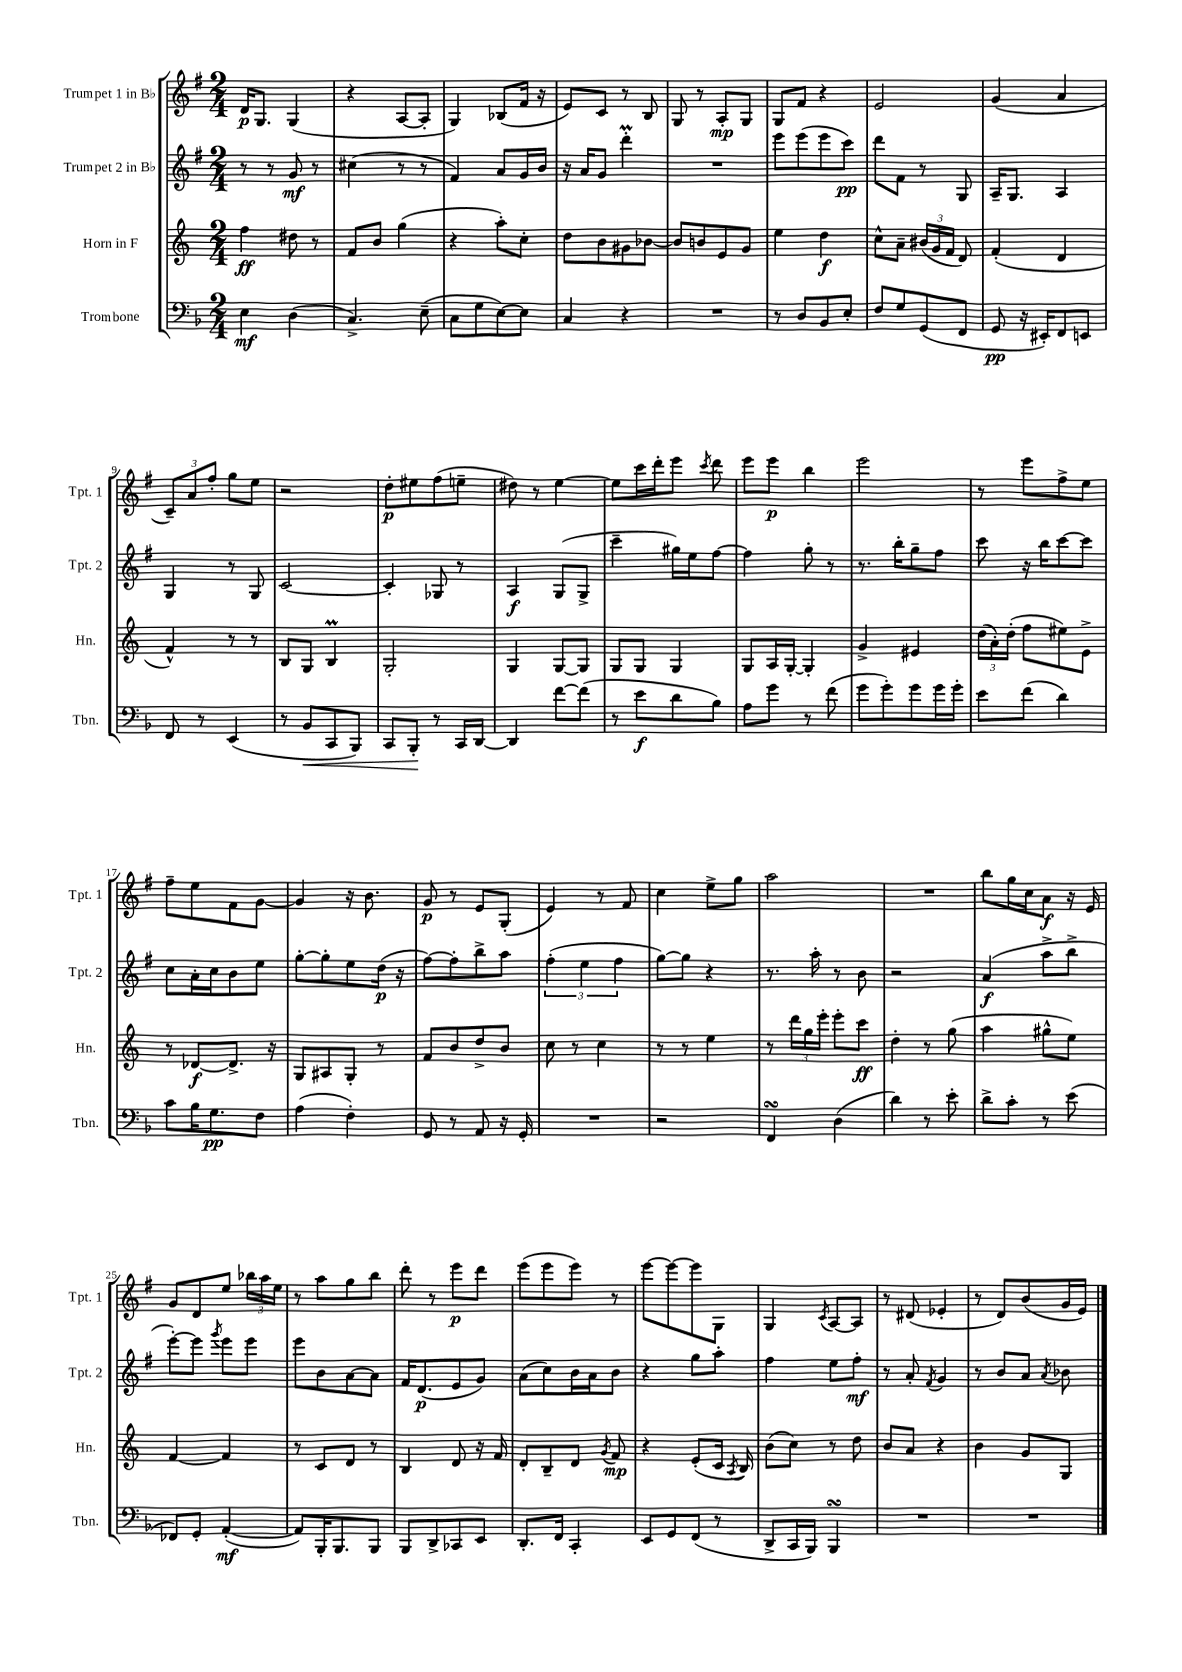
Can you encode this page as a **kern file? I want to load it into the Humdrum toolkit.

**kern	**kern	**kern	**kern
*staff4	*staff3	*staff2	*staff1
*clefF4	*clefG2	*clefG2	*clefG2
*k[b-]	*k[]	*k[f#]	*k[f#]
*M2/4	*M2/4	*M2/4	*M2/4
4E	4ff	8r	16d
.	.	.	8.G
.	.	8r	.
(4D	8dd#	8g	(4G
.	8r	8r	.
=	=	=	=
4.C^)	8f	(4cc#	4r
.	8b	.	.
.	(4gg	8r	[8A
(8E~	.	8r	8A']
=	=	=	=
8C	4r	4f#)	4G)
8G	.	.	.
[8E)	8aa')	8a	(8B-
8E]	8cc'	16g	16f#
.	.	16b	16r
=	=	=	=
4C	8dd	16r	8e)
.	.	16a	.
.	8b	8g	8c
4r	8g#	4ddd'	8r
.	[8b-	.	8B
=	=	=	=
2r	8b-]	2r	8G
.	8b	.	8r
.	8e	.	8A'
.	8g	.	8G
=	=	=	=
8r	4ee	8eee	8G
8D	.	(8eee	8f#
8BB-	4dd	8eee	4r
8E'	.	8ccc)	.
=	=	=	=
8F	8cc^^	8ddd	2e
8G	8a~	8f#	.
(8GG	(24b#	8r	.
.	24g	.	.
.	24f	.	.
8FF	8d)	8G	.
=	=	=	=
8GG	(4f'	16A~	(4g
.	.	8.G	.
16r	.	.	.
16EE#')	.	.	.
8FF	4d	4A	4a
8EE	.	.	.
=	=	=	=
8FF	4f^^)	4G	12c~)
.	.	.	12a
8r	.	.	.
.	.	.	12ff#'
(4EE	8r	8r	8gg
.	8r	8G	8ee
=	=	=	=
8r	8B	[2c	2r
8BB-	8G	.	.
8CC	4B	.	.
8BBB-)	.	.	.
=	=	=	=
8CC	2G'	4c']	8dd'
8BBB-'	.	.	8ee#
8r	.	8G-	(8ff#
16CC	.	8r	8ee~
[16DD	.	.	.
=	=	=	=
4DD]	4G	4A	8dd#)
.	.	.	8r
[8f	[8G	(8G	[4ee
(8f]	8G]	8G^	.
=	=	=	=
8r	8G	4ccc~	8ee]
8e	8G	.	16ccc
.	.	.	16ddd'
8d	4G	16gg#)	8eee
.	.	16ee	.
.	.	.	8qccc
8B-)	.	[8ff#	8ddd
=	=	=	=
8A	8G	4ff#]	8eee
8g	16A	.	8eee
.	[16G'	.	.
8r	4G']	8gg'	4bb
(8f	.	8r	.
=	=	=	=
8g	4g^	8.r	2eee
8g')	.	.	.
.	.	16bb'	.
8g	4e#	8gg~	.
16g	.	8ff#	.
16g'	.	.	.
=	=	=	=
8e	(24dd	8ccc	8r
.	24a')	.	.
.	(24dd'	.	.
(8f	8ff	16r	8eee
.	.	16bb	.
4d)	8ee#)	[8ccc	8ff#^
.	8e^	8ccc]	8ee
=	=	=	=
8c	8r	8cc	8ff#~
16B-	[8d-	16a'	8ee
8.G	.	16cc	.
.	8.d-^]	8b	8f#
8F	.	8ee	[8g
.	16r	.	.
=	=	=	=
(4A	8G	[8gg'	4g]
.	8A#	8gg']	.
4F')	8G'	8ee	16r
.	.	.	8.b
.	8r	(16dd	.
.	.	16r	.
=	=	=	=
8GG	8f	[8ff#)	8g
8r	8b	8ff#']	8r
8AA	8dd^	8bb^	8e
16r	8b	8aa	(8G'
16GG'	.	.	.
=	=	=	=
2r	8cc	(6ff#'	4e)
.	8r	.	.
.	.	6ee	.
.	4cc	.	8r
.	.	6ff#	.
.	.	.	8f#
=	=	=	=
2r	8r	[8gg)	4cc
.	8r	8gg]	.
.	4ee	4r	8ee^
.	.	.	8gg
=	=	=	=
4FF	8r	8.r	2aa
.	24ddd	.	.
.	24gg	.	.
.	.	16aa'	.
.	24eee'	.	.
(4D	8eee'	8r	.
.	8ccc	8b	.
=	=	=	=
4d)	4dd'	2r	2r
8r	8r	.	.
8e'	(8gg	.	.
=	=	=	=
8d^	4aa	(4a	8bb
8c'	.	.	16gg
.	.	.	16cc
8r	8gg#^^	8aa^	8a
(8e	8ee)	8bb^	16r
.	.	.	16e
=	=	=	=
8FF-)	[4f	[8eee')	8g
8GG'	.	8eee]	8d
.	.	8qggg	.
([4AA'	4f]	8eee	8ee
.	.	8eee	24bb-
.	.	.	24aa
.	.	.	24ee
=	=	=	=
8AA])	8r	8eee	8r
16BBB-'	8c	8b	8aa
8.BBB-	.	.	.
.	8d	[8a	8gg
8BBB-	8r	8a]	8bb
=	=	=	=
8BBB-	4B	16f#	8ddd'
.	.	(8.d	.
8DD^	.	.	8r
8CC-	8d	8e	8eee
8EE	16r	8g)	8ddd
.	16f	.	.
=	=	=	=
8.DD'	8d'	(8a	(8eee
.	8B~	8cc)	8eee
16FF	.	.	.
4CC'	8d	16b	8eee)
.	.	16a	.
.	8qg	.	.
.	8f	8b	8r
=	=	=	=
8EE	4r	4r	[8eee
8GG	.	.	8eee_
(8FF	(8e'	8gg	8eee]
8r	16c	8aa'	8G
.	8qA	.	.
.	16B)	.	.
=	=	=	=
8DD^	(8b	4ff#	4G
16CC	8cc)	.	.
16BBB-)	.	.	.
.	.	.	8qc
4BBB-	8r	8ee	[8A
.	8dd	8ff#'	8A]
=	=	=	=
2r	8b	8r	8r
.	8a	8a'	(8d#
.	.	8qf#	.
.	4r	4g	4e-'
=	=	=	=
2r	4b	8r	8r
.	.	8b	8d)
.	8g	8a	(8b
.	.	8qa	.
.	8G	8b-	16g
.	.	.	16e)
==	==	==	==
*-	*-	*-	*-
